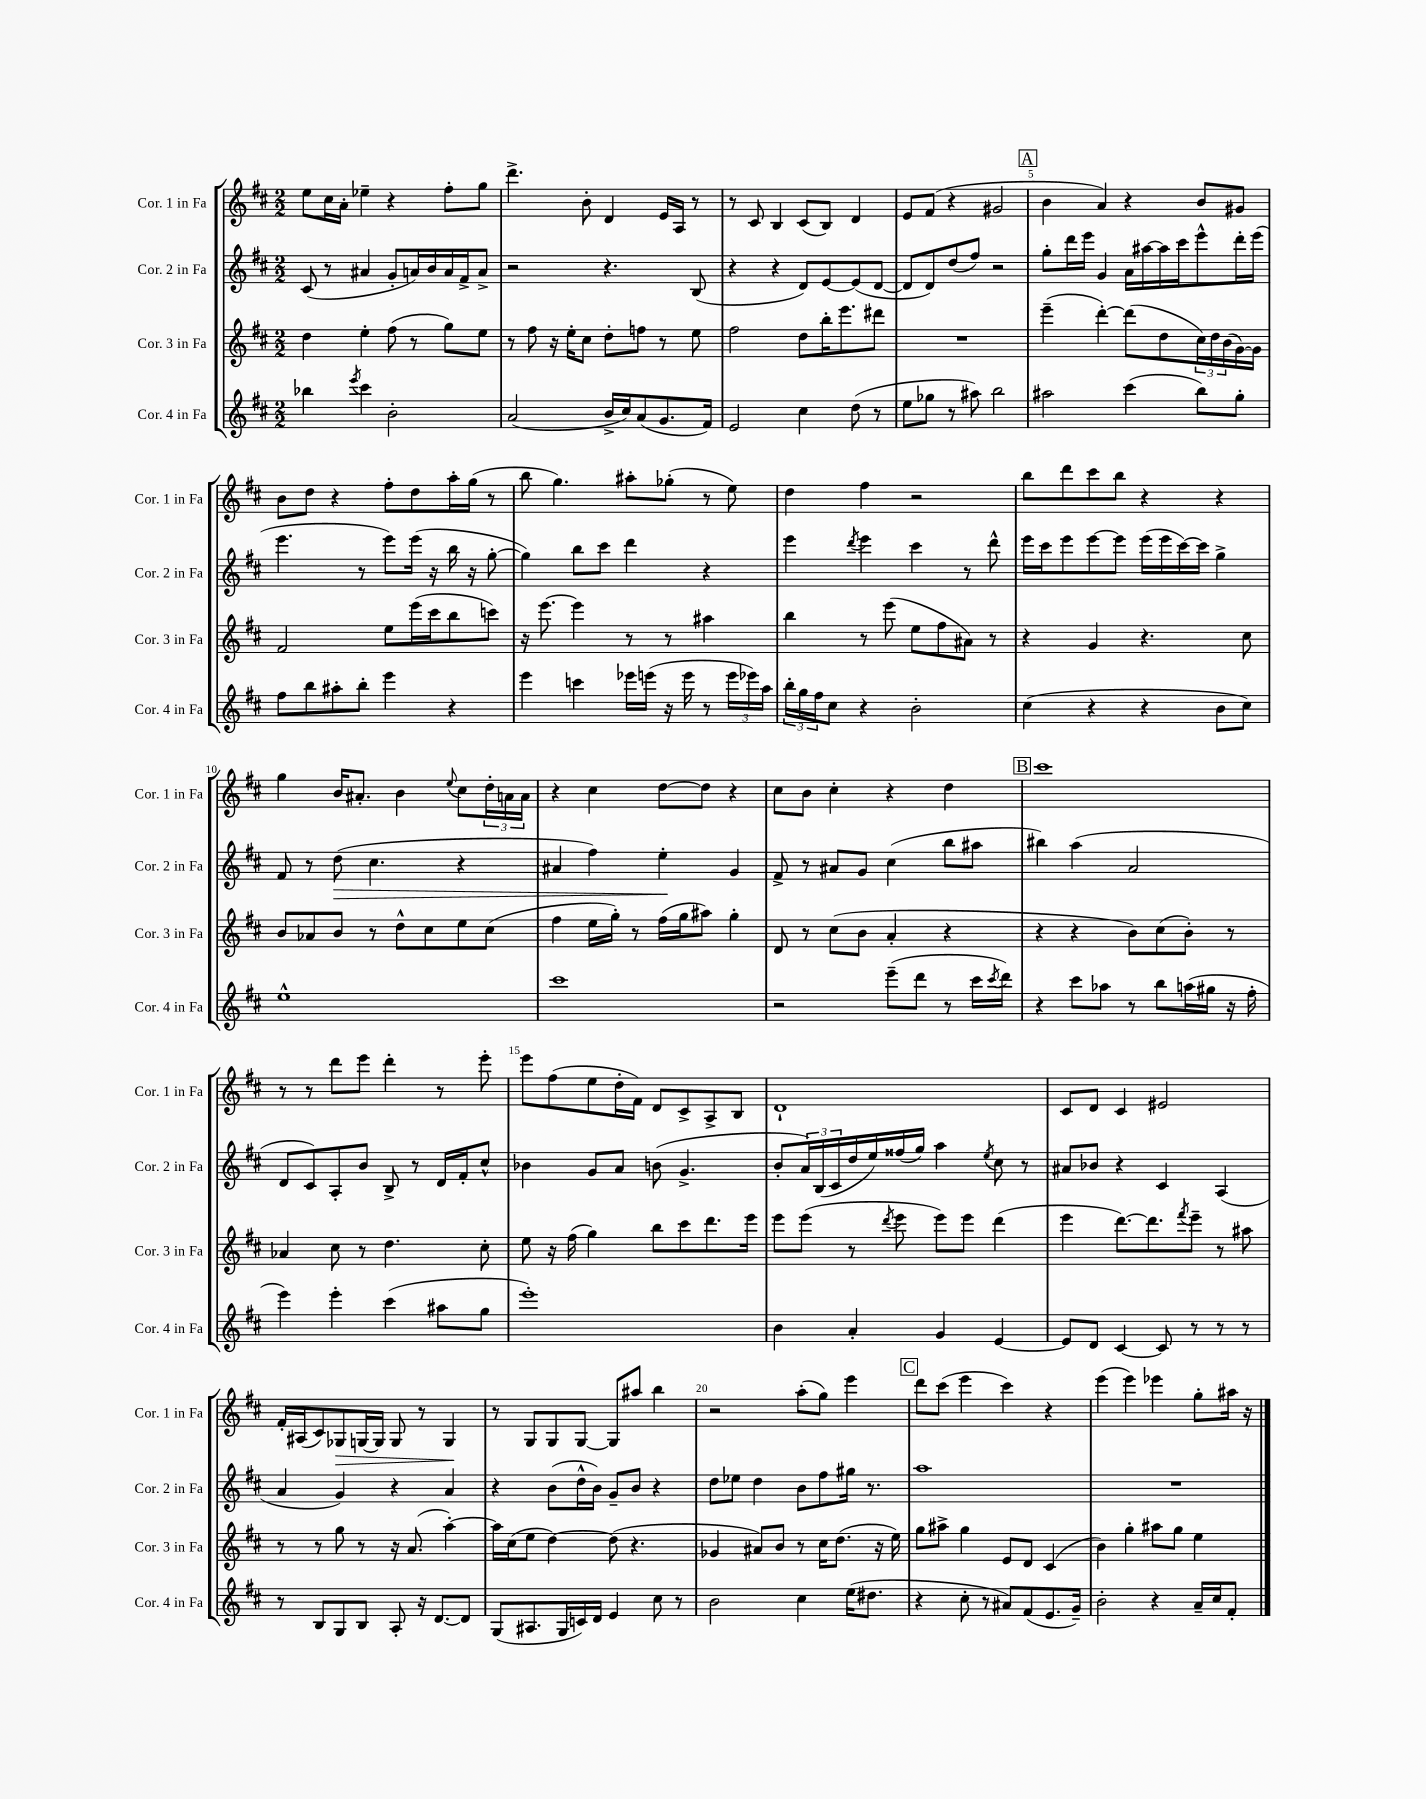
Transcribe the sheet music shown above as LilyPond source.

<<
\new StaffGroup <<
\new Staff = "s0" \with { instrumentName = "Cor. 1 in Fa" shortInstrumentName = "Cor. 1 in Fa" } {
    \clef treble \key d \major \numericTimeSignature \time 2/2
    e''8 cis''16 a'16-. ees''4-- r4 fis''8-. g''8 |
    d'''4.-> b'8-. d'4 e'16 a16 r8 |
    r8 cis'8 b4 cis'8( b8) d'4 |
    e'8 fis'8( r4 gis'2 |
    \mark \markup { \box "A" } b'4 a'4) r4 b'8 gis'8 |
    b'8 d''8 r4 fis''8-. d''8 a''16-. g''16( r8 |
    b''8 g''4.) ais''8-. ges''8-.( r8 e''8) |
    d''4 fis''4 r2 |
    b''8 d'''8 cis'''8 b''8 r4 r4 |
    g''4 b'16 ais'8.-. b'4 \appoggiatura { e''8 } cis''8 \tuplet 3/2 { d''16-. a'16 a'16 } |
    r4 cis''4 d''8~ d''8 r4 |
    cis''8 b'8 cis''4-. r4 d''4 |
    \mark \markup { \box "B" } cis'''1 |
    r8 r8 d'''8 e'''8 d'''4-. r8 e'''8-. |
    e'''8 fis''8( e''8 d''16-. fis'16) d'8 cis'8-> a8-> b8 |
    d'1-! |
    cis'8 d'8 cis'4 eis'2 |
    fis'16-. ais16( cis'8) ges8\> g16~ g16 g8 r8 g4\! |
    r8 g8 g8 g8~ g8 ais''8 b''4 |
    r2 a''8-.( g''8) e'''4 |
    \mark \markup { \box "C" } d'''8 cis'''8( e'''4 cis'''4) r4 |
    e'''4( e'''4) ees'''4 g''8-. ais''16 r16 \bar "|." |
}
\new Staff = "s1" \with { instrumentName = "Cor. 2 in Fa" shortInstrumentName = "Cor. 2 in Fa" } {
    \clef treble \key d \major \numericTimeSignature \time 2/2
    cis'8( r8 ais'4 g'8-. a'16) b'16 a'16 fis'16-> a'8-> |
    r2 r4. b8( |
    r4 r4 d'8) e'8~ e'8( d'8~ |
    d'8 d'8) d''8( fis''8) r2 |
    \mark \markup { \box "A" } g''8-. d'''16 e'''16 g'4 a'16 ais''16~ ais''16 cis'''16 e'''8-^ d'''16-. e'''16( |
    e'''4. r8 e'''8) e'''16( r16 b''16 r16 g''8~-. |
    g''4) b''8 cis'''8 d'''4 r4 |
    e'''4 \acciaccatura { d'''8 } e'''4 cis'''4 r8 d'''8-^ |
    e'''16 cis'''16 e'''8 e'''8~ e'''8 e'''16( e'''16 cis'''16~) cis'''16 g''4-> |
    fis'8 r8 d''8\>( cis''4. r4 |
    ais'4 fis''4) e''4-.\! g'4 |
    fis'8-> r8 ais'8 g'8 cis''4( b''8 ais''8 |
    \mark \markup { \box "B" } bis''4) a''4( a'2 |
    d'8 cis'8) a8-. b'8 b8-> r8 d'16 fis'16-. cis''8-^ |
    bes'4 g'8 a'8 b'8( g'4.-> |
    b'8-. \tuplet 3/2 { a'16) b16( cis'16 } d''16 e''16) fisis''16( g''16) a''4 \acciaccatura { e''8 } cis''8 r8 |
    ais'8 bes'8 r4 cis'4 a4( |
    a'4 g'4) r4 a'4 |
    r4 b'8( d''16-^ b'16) g'8-- b'8 r4 |
    d''8 ees''8 d''4 b'8 fis''8 gis''16 r8. |
    \mark \markup { \box "C" } a''1 |
    R1 \bar "|." |
}
\new Staff = "s2" \with { instrumentName = "Cor. 3 in Fa" shortInstrumentName = "Cor. 3 in Fa" } {
    \clef treble \key d \major \numericTimeSignature \time 2/2
    d''4 e''4-. fis''8( r8 g''8) e''8 |
    r8 fis''8 r16 e''16-. cis''8 d''8-. f''8 r8 e''8 |
    fis''2 d''8 b''16-. e'''8. dis'''8 |
    R1 |
    \mark \markup { \box "A" } e'''4--( d'''4~-.) d'''8( d''8 \tuplet 3/2 { cis''16) d''16 b'16( } g'16~) g'16 |
    fis'2 e''8 e'''16( cis'''16 b''8 c'''8) |
    r16 e'''8.~ e'''4 r8 r8 ais''4 |
    b''4 r8 e'''8( e''8 fis''8 ais'8) r8 |
    r4 g'4 r4. cis''8 |
    b'8 aes'8 b'8 r8 d''8-^ cis''8 e''8 cis''8( |
    fis''4 e''16 g''16-.) r8 fis''16( g''16 ais''8) g''4-. |
    d'8 r8 cis''8( b'8 a'4-. r4 |
    \mark \markup { \box "B" } r4 r4 b'8) cis''8( b'8-.) r8 |
    aes'4 cis''8 r8 d''4. cis''8-. |
    e''8 r16 fis''16( g''4) b''8 cis'''8 d'''8. e'''16 |
    e'''8 e'''8( r8 \acciaccatura { d'''8 } e'''8 e'''8) e'''8 d'''4( |
    e'''4 d'''8.~) d'''8. \acciaccatura { fis'''8 } e'''8-- r8 ais''8 |
    r8 r8 g''8 r8 r16 a'8.( a''4~-.) |
    a''16 cis''16( e''8 d''4~) d''8( r4. |
    ges'4 ais'8) b'8 r8 cis''16 d''8.( r16 e''16) |
    \mark \markup { \box "C" } g''8 ais''8-> g''4 e'8 d'8 cis'4( |
    b'4) g''4-. ais''8 g''8 e''4 \bar "|." |
}
\new Staff = "s3" \with { instrumentName = "Cor. 4 in Fa" shortInstrumentName = "Cor. 4 in Fa" } {
    \clef treble \key d \major \numericTimeSignature \time 2/2
    bes''4 \acciaccatura { e'''8 } cis'''4 b'2-. |
    a'2( b'16-> cis''16) a'8( g'8. fis'16) |
    e'2 cis''4 d''8( r8 |
    e''8 ges''8 r8 ais''8) b''2 |
    \mark \markup { \box "A" } ais''2 cis'''4( b''8) g''8-. |
    fis''8 b''8 ais''8-. b''8-. e'''4 r4 |
    e'''4 c'''4 ees'''16 e'''16( r16 e'''16 r8 \tuplet 3/2 { e'''16 ees'''16) a''16 } |
    \tuplet 3/2 { b''16-. g''16 fis''16 } cis''8 r4 b'2-. |
    cis''4( r4 r4 b'8 cis''8) |
    e''1-^ |
    cis'''1 |
    r2 e'''8--( d'''8 r8 cis'''16 \acciaccatura { cis'''8 } d'''16) |
    \mark \markup { \box "B" } r4 cis'''8 aes''8 r8 b''8 a''16( gis''16 r16 fis''16-. |
    e'''4) e'''4-. cis'''4( ais''8 g''8 |
    e'''1-.) |
    b'4 a'4-. g'4 e'4~ |
    e'8 d'8 cis'4~ cis'8 r8 r8 r8 |
    r8 b8 g8 b8 a8-. r16 d'8.~ d'8 |
    g8( ais8. g16 c'16) d'16 e'4 cis''8 r8 |
    b'2 cis''4 e''16( dis''8. |
    \mark \markup { \box "C" } r4 cis''8-. r8 ais'8) fis'8( e'8. g'16--) |
    b'2-. r4 a'16-- cis''16 fis'8-. \bar "|." |
}
>>
>>
\layout { \context { \Score \override BarNumber.break-visibility = ##(#f #t #t) barNumberVisibility = #(every-nth-bar-number-visible 5) } }
